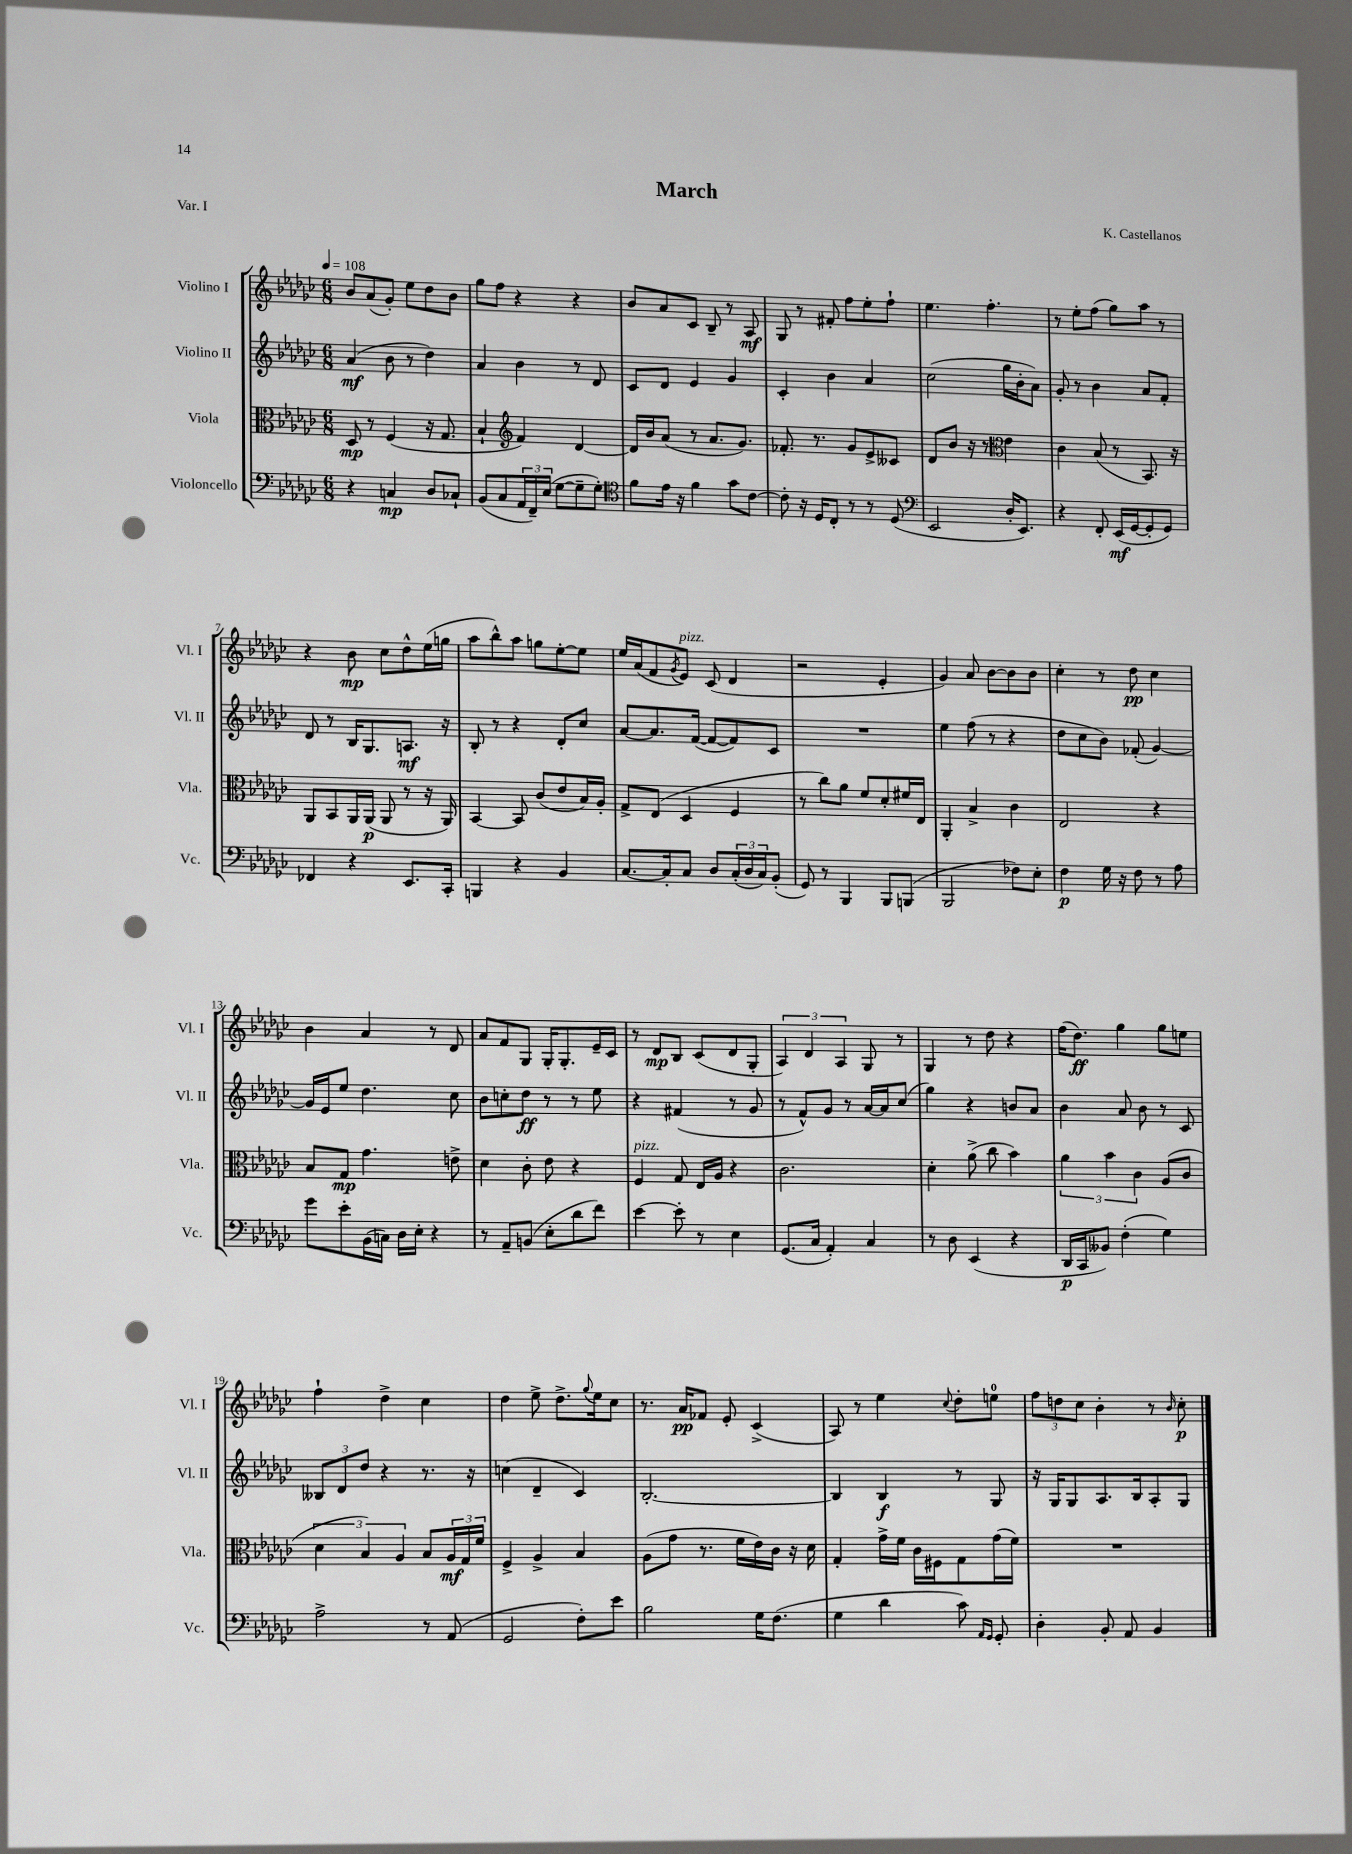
\header { title = "March" composer = "K. Castellanos" piece = "Var. I" }
<<
\new StaffGroup <<
\new Staff = "s0" \with { instrumentName = "Violino I" shortInstrumentName = "Vl. I" } {
    \clef treble \key ges \major \numericTimeSignature \time 6/8 \tempo 4 = 108
    bes'8 aes'8( ges'8-.) ees''8 des''8 bes'8 |
    ges''8 f''8 r4 r4 |
    bes'8 aes'8 ces'8 bes8-- r8 aes8\mf |
    ges8 r8 fis'8-. f''8 ees''8-. f''8-! |
    ees''4. f''4.-. |
    r8 ees''8-. f''8( ges''8) aes''8 r8 |
    r4 bes'8\mp ces''8 des''8-^ ees''16( g''16 |
    aes''8 bes''8-^) aes''8 g''8 ees''8~-. ees''8 |
    ees''16 aes'16( f'8 \acciaccatura { ges'8 } ees'8^\markup { \italic "pizz." }) ces'8( des'4 |
    r2 ees'4-. |
    ges'4) aes'8 bes'8~ bes'8 bes'8 |
    ces''4-. r8 des''8\pp ces''4 |
    bes'4 aes'4 r8 des'8 |
    aes'8 f'8 ges8 ges16-. ges8.-. ees'16-- ces'16 |
    r8 des'8\mp bes8 ces'8( des'8 ges8-. |
    \tuplet 3/2 { aes4) des'4 aes4 } ges8 r8 |
    ges4 r8 des''8 r4 |
    f''16( des''8.\ff) ges''4 ges''8 e''8 |
    f''4-! des''4-> ces''4 |
    des''4 ees''8-> des''8.-> \appoggiatura { ges''8 } ees''16 ces''8 |
    r8. aes'16\pp fes'8 ees'8-. ces'4->( |
    aes8) r8 ees''4 \appoggiatura { ces''8 } des''8-. e''8-0 |
    \tuplet 3/2 { f''8 d''8 ces''8 } bes'4-. r8 \grace { bes'16 } ces''8-.\p \bar "|." |
}
\new Staff = "s1" \with { instrumentName = "Violino II" shortInstrumentName = "Vl. II" } {
    \clef treble \key ges \major \numericTimeSignature \time 6/8
    aes'4\mf( bes'8 r8 des''4) |
    aes'4 bes'4 r8 des'8 |
    ces'8 des'8 ees'4 ges'4 |
    ces'4-. bes'4 aes'4 |
    ces''2( ges''16 bes'16-. aes'8) |
    ges'8-. r8 bes'4 aes'8 f'8-. |
    des'8 r8 bes16 ges8. a8.\mf r16 |
    bes8-. r8 r4 des'8-. ces''8 |
    aes'8~ aes'8. f'16~( f'8~ f'8) ces'8 |
    R2. |
    ees''4 f''8( r8 r4 |
    des''8 ces''8 bes'8) fes'8-.( ges'4~) |
    ges'16 ees'16 ees''8 des''4. ces''8 |
    bes'8 c''8-. des''8\ff r8 r8 ees''8 |
    r4 fis'4( r8 ges'8 |
    r8 f'8-^) ges'8 r8 aes'16~ aes'16 ces''8( |
    ges''4) r4 b'8 aes'8 |
    bes'4 aes'8 bes'8 r8 ces'8 |
    \tuplet 3/2 { beses8 des'8 des''8 } r4 r8. r16 |
    c''4( des'4-- ces'4) |
    bes2.~-. |
    bes4 bes4\f r8 ges8 |
    r16 ges16 ges8 aes8. bes16 aes8-. ges8 \bar "|." |
}
\new Staff = "s2" \with { instrumentName = "Viola" shortInstrumentName = "Vla." } {
    \clef alto \key ges \major \numericTimeSignature \time 6/8
    des8\mp r8 f4( r16 ges8. |
    bes4-! \clef treble f'4) des'4~ |
    des'16 bes'16 aes'8( r8 aes'8. ges'8.) |
    fes'8.-. r8. ges'8 ees'8-> ceses'8 |
    des'8 bes'8 r16 r8. \clef alto ees'4 |
    ces'4 bes8( r8 bes,8.) r16 |
    aes,8 bes,8 aes,16 aes,16\p( aes,8 r8 r16 aes,16) |
    bes,4~ bes,8 ces'8( ees'8 bes16) aes16-. |
    ges8-> ees8( des4 f4 |
    r8 ces''8) aes'8 f'8 des'8-. fis'16 ees16 |
    aes,4-. bes4-> ces'4 |
    ees2 r4 |
    bes8 ges8\mp ges'4. e'8-> |
    des'4 ces'8-. ees'8 r4 |
    f4^\markup { \italic "pizz." } ges8 ees16 aes16 r4 |
    ces'2. |
    des'4-. aes'8->( ces''8 bes'4) |
    \tuplet 3/2 { aes'4 bes'4 ces'4 } aes8( ces'8 |
    \tuplet 3/2 { des'4 bes4) aes4 } bes8 \tuplet 3/2 { aes16\mf ges16 f'16 } |
    f4-> aes4-> bes4 |
    aes8( ges'8 r8. f'16 ees'16) ces'16 r16 des'16 |
    ges4-. ges'16-> f'16 ces'16 fis16 ges8 ges'16( f'16) |
    R2. \bar "|." |
}
\new Staff = "s3" \with { instrumentName = "Violoncello" shortInstrumentName = "Vc." } {
    \clef bass \key ges \major \numericTimeSignature \time 6/8
    r4 c4\mp des8 ces8-! |
    bes,8( ces8 \tuplet 3/2 { aes,16 f,16--) ees16( } ges8~ ges8-- ges8-.) |
    \clef tenor f'8 ees'16 r16 f'4 ges'8 ces'8~ |
    ces'8-. r16 des16 ces8-. r8 r8 des8( |
    \clef bass ees,2 des16-. ees,8.) |
    r4 f,8-. ees,16\mf( ges,16~ ges,8-. ges,8) |
    fes,4 r4 ees,8. ces,16-. |
    b,,4 r4 bes,4 |
    ces8.~ ces16-. ces8 des8 \tuplet 3/2 { ces16-.( des16 ces16) } bes,8-.( |
    ges,8) r8 bes,,4 bes,,8 b,,8( |
    bes,,2 fes8) ees8-. |
    f4\p ges16 r16 f8 r8 aes8 |
    ges'8 ees'8-. bes,16( c16) des16 ees16-. r4 |
    r8 aes,8-- b,8( ees8-. des'8 f'8) |
    ees'4~ ees'8-. r8 ees4 |
    ges,8.( ces16 aes,4-.) ces4 |
    r8 des8 ees,4( r4 |
    des,16\p ces,16 beses,8) f4-.( ges4) |
    aes2-> r8 aes,8( |
    ges,2 f8-.) ees'8 |
    bes2 ges16 f8.( |
    ges4 des'4 ces'8) \grace { aes,16 ges,16 } ges,8-. |
    des4-. bes,8-. aes,8 bes,4 \bar "|." |
}
>>
>>
